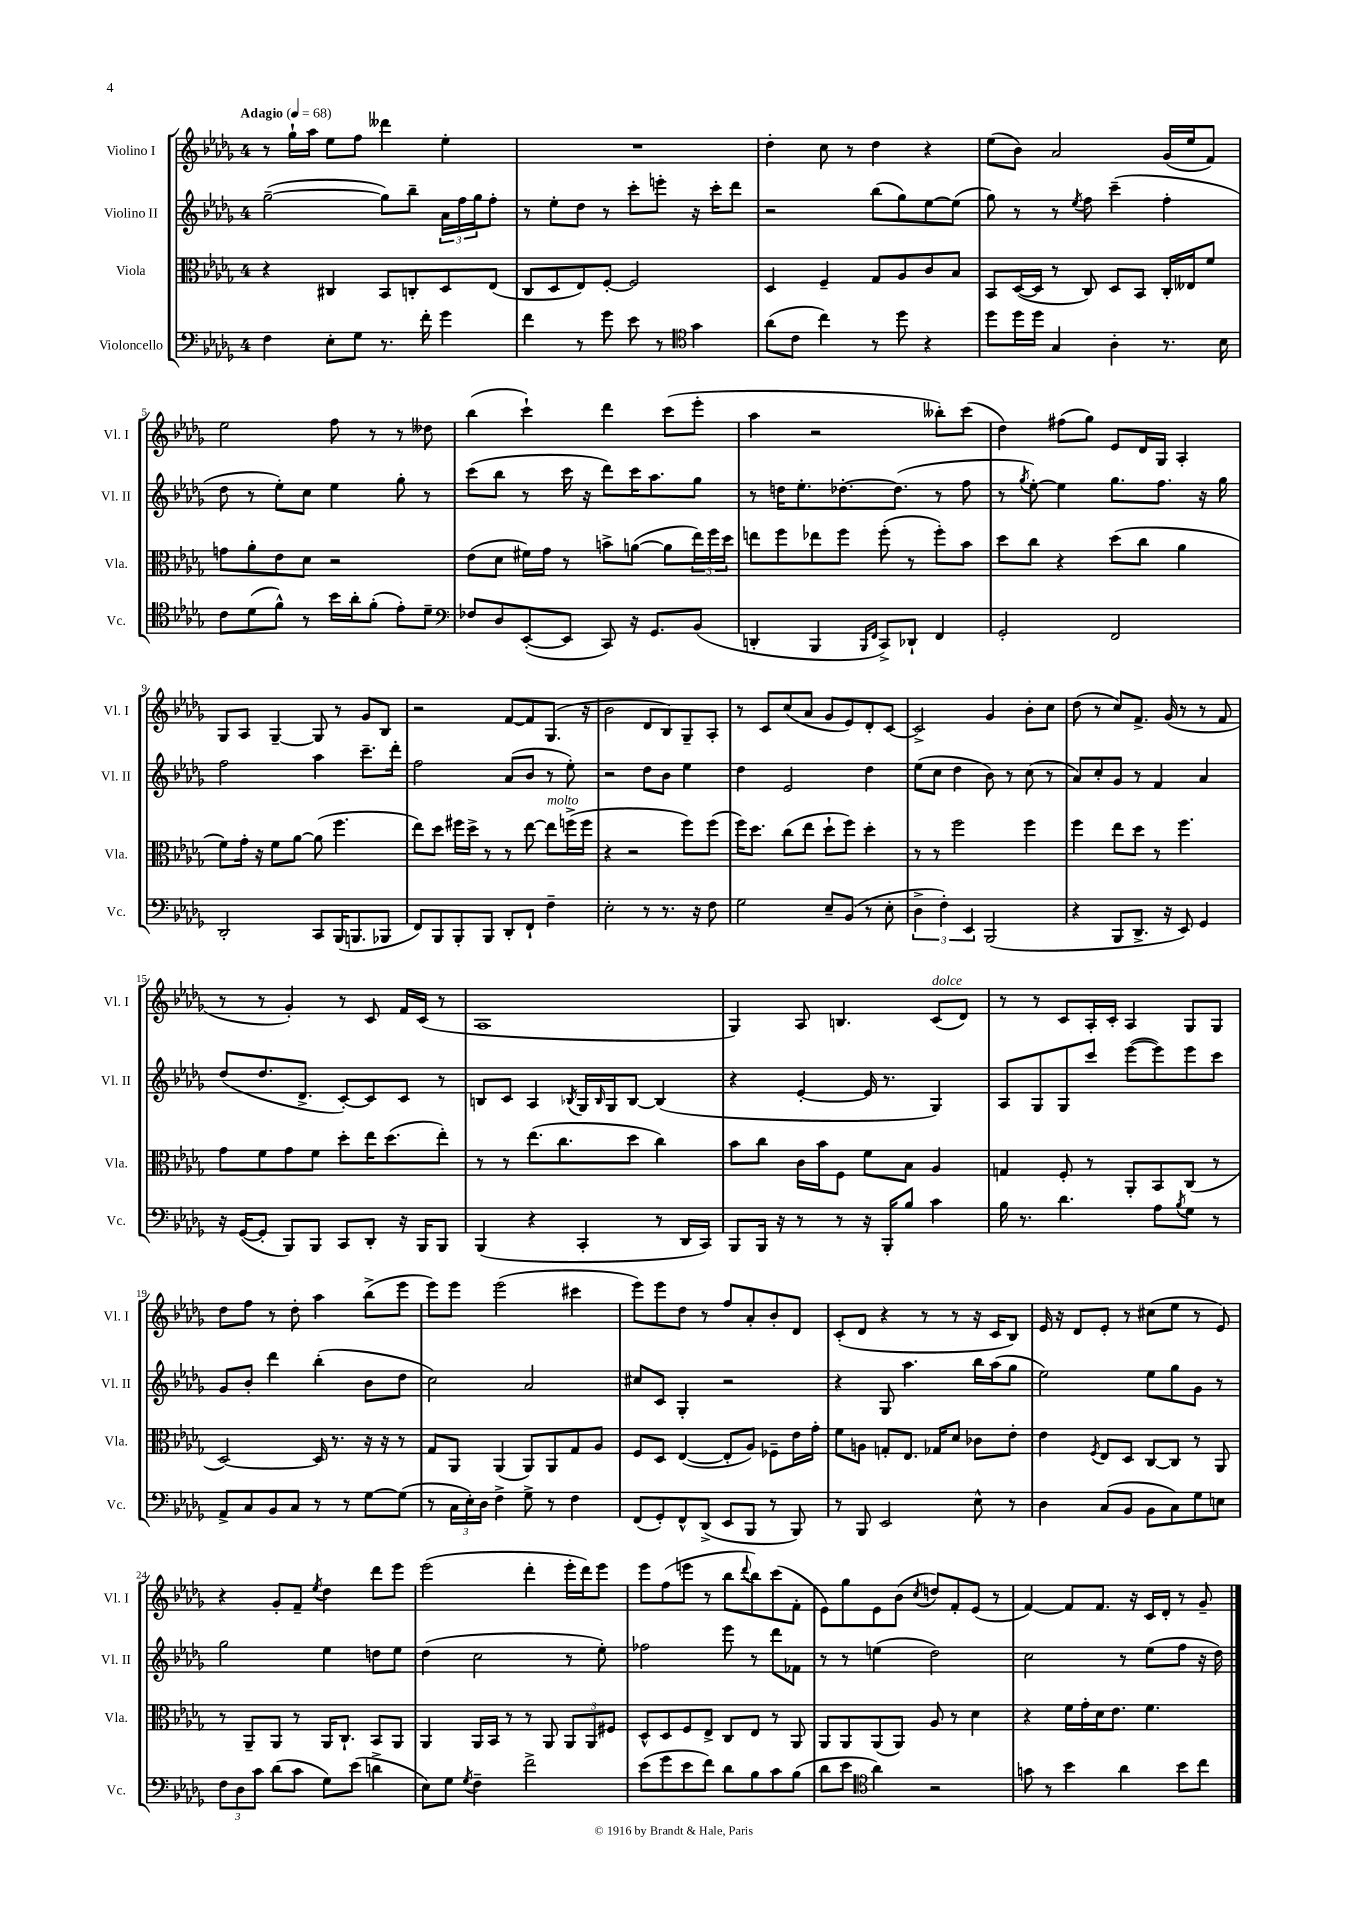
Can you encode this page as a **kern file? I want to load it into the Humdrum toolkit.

**kern	**kern	**kern	**kern
*part4	*part3	*part2	*part1
*staff4	*staff3	*staff2	*staff1
*I"Violoncello	*I"Viola	*I"Violino II	*I"Violino I
*I'Vc.	*I'Vla.	*I'Vl. II	*I'Vl. I
*clefF4	*clefC3	*clefG2	*clefG2
*k[b-e-a-d-g-]	*k[b-e-a-d-g-]	*k[b-e-a-d-g-]	*k[b-e-a-d-g-]
*M4/4	*M4/4	*M4/4	*M4/4
*MM68	*MM68	*MM68	*MM68
=1	=1	=1	=1
!	!	!	!LO:TX:a:B:t=Adagio
4F\	4r	([2gg-~\	8r
.	.	.	16gg-`\LL
.	.	.	16aa-\JJ
8E-'\L	4C#X/	.	8ee-\L
8G-\J	.	.	8ff\J
8.r	8BB-/L	8gg-\L])	4ddd--X\
.	8Cn'/	8bb-~\J	.
16f'\	.	.	.
4g-\	8D-/	24a-\LL	4ee-'\
.	.	24ff\	.
.	.	24gg-\J	.
.	(8E-/J	8ff'\J	.
=2	=2	=2	=2
4f\	8C/L	8r	1r
.	8D-/	8ee-'\L	.
8r	8E-/)	8dd-\J	.
8g-\	[8F'/J	8r	.
8e-\	2F/]	8ccc'\L	.
8r	.	8eeen'\J	.
*clefC4	*	*	*
4g-\	.	16r	.
.	.	16ccc'\KL	.
.	.	8ddd-\J	.
=3	=3	=3	=3
(8a-\L	4D-/	2r	4dd-'\
8c\J	.	.	.
4cc\)	4F~/	.	8cc\
.	.	.	8r
8r	8G-/L	(8bb-\L	4dd-\
8dd-\	8A-/	8gg-\)	.
4r	8c/	[8ee-\	4r
.	8B-/J	(8ee-\J]	.
=4	=4	=4	=4
8dd-\L	8BB-/L	8gg-\)	(8ee-\L
16dd-\L	([16D-/L	8r	8b-\J)
16dd-\JJ	16D-/JJ]	.	.
4G-/	8r	8r	2a-/
.	.	8qee-/	.
.	8C/)	8ff\	.
4A-'\	8D-/L	(4ccc~\	.
.	8BB-/J	.	.
8.r	16C'/LL	4ff'\	(16g-/LL
.	16E--X/J	.	16ee-/J
.	8f/J	.	8f/J)
16B-\	.	.	.
!!LO:LB:g=z
=5	=5	=5	=5
8c\L	8gn\L	8dd-\	2ee-\
(8d-\	8a-'\	8r	.
8f^^\J)	8e-\	8ee-'\L)	.
8r	8d-\J	8cc\J	.
16b-\LL	2r	4ee-\	8ff\
16a-'\J	.	.	.
(8f'\J	.	.	8r
8e-'\L)	.	8gg-'\	8r
8d-~\J	.	8r	8dd--X\
=6	=6	=6	=6
*clefF4	*	*	*
8F-X/L	(8e-\L	(8ccc\L	(4bb-\
8D-/	8d-\J	8bb-\J	.
([8EE-'/	16f#X\LL)	8r	4ccc`\)
.	16g-\JJ	.	.
8EE-/J]	8r	16ccc\	.
.	.	16r	.
8CC/)	8bn^\L	8ddd-\L)	4ddd-\
16r	([8an\J	16ccc\K	.
8.GG-/L	.	8.aa-\	.
.	8a\L]	.	(8ccc\L
(8BB-/J	24ee-\L)	8gg-\J	8eee-'\J
.	24ff\	.	.
.	24dd-\JJ	.	.
=7	=7	=7	=7
4DDn'/	8een\L	8r	4aa-\
.	8ff\	16ddn\KL	.
.	.	8.ee-'\	.
4BBB-/	8ee-X\	.	2r
.	8ff\J	[8.dd-X'\	.
16qqBBB-/LL	.	.	.
16qqFF/JJ	.	.	.
8CC^/L)	(8ff'\	.	.
.	.	(8.dd-\J]	.
8DD-X`/J	8r	.	.
4FF/	8ff'\L)	8r	8bb--X'\L)
.	8b-\J	8ff\	(8ccc\J
=8	=8	=8	=8
2GG-'/	8dd-\L	8r	4dd-\)
.	.	8qgg-/	.
.	8cc\J	[8ee-'\)	.
.	4r	4ee-\]	(8ff#X\L
.	.	.	8gg-\J)
2FF/	(8dd-\L	8.gg-\L	8e-/L
.	8cc\J	.	16d-/L
.	.	8.ff\J	16G-/JJ
.	4a-\	.	4A-'/
.	.	16r	.
.	.	16gg-\	.
!!LO:LB:g=z
=9	=9	=9	=9
2DD-'/	8f\L)	2ff\	8G-/L
.	16g-'\Jk	.	8A-/J
.	16r	.	.
.	8f\L	.	[4G-~/
.	[8a-\J	.	.
8CC/L	(8a-\]	4aa-\	8G-/]
(16BBB-/K	4.ff\	.	8r
8.BBBn/	.	.	.
.	.	8.ccc~\L	8g-/L
8BBB-X/J	.	.	8B-/J
.	.	16ddd-'\Jk	.
=10	=10	=10	=10
8FF/L)	8ee-\L)	2ff\	2r
8BBB-/	8dd-\J	.	.
8BBB-'/	16ff#X\LL	.	.
.	16dd-^\JJ	.	.
8BBB-/J	8r	.	.
8DD-'/L	8r	(8a-/L	[8f/L
8FF`/J	[8ee-\	8b-/J	8f/]
!	!LO:TX:a:i:t=molto	!	!
4F~\	8ee-\L]	8r	(8.G-/J
.	(16ffn^\L	8ee-'\)	.
.	16ff\JJ	.	16r
=11	=11	=11	=11
2E-'\	4r	2r	2b-\
.	2r	.	.
8r	.	8dd-\L	8d-/L
8.r	.	8b-\J	8B-/)
.	8ff\L)	4ee-\	8G-~/
16r	.	.	.
8F\	(8ff\J	.	8A-'/J
=12	=12	=12	=12
2G-\	16ff\KL)	4dd-\	8r
.	8.dd-\J	.	.
.	.	.	8c/L
.	(8cc\L	2e-/	(8cc/
.	8ee-\J	.	8a-/J
8E-~/L	8dd-`\L	.	8g-/L
(8BB-/J	8ff\J)	.	8e-/)
8r	4dd-'\	4dd-\	8d-'/
8E-'\	.	.	[8c/J
=13	=13	=13	=13
6D-^\	8r	(8ee-\L	2c^/]
.	8r	8cc\J	.
6F'\)	.	.	.
.	2ff\	4dd-\	.
6EE-/	.	.	.
(2BBB-/	.	8b-\)	4g-/
.	.	8r	.
.	4ff\	(8cc\	8b-'\L
.	.	8r	8cc\J
=14	=14	=14	=14
4r	4ff\	8a-/L)	(8dd-\
.	.	8cc'/	8r
8BBB-/L	8ee-\L	8g-/J	8cc/L)
8.DD-^/J	8dd-\J	8r	8.f^/J
.	8r	4f/	.
16r	.	.	(16g-/
8EE-/)	4.ff\	.	8r
4GG-/	.	4a-/	8r
.	.	.	8f/
!!LO:LB:g=z
=15	=15	=15	=15
16r	8g-\L	(8dd-/L	8r
([16GG-/KL	.	.	.
8GG-'/J]	8f\	8.dd-/	8r
8BBB-/L)	8g-\	.	4g-'/)
.	.	8.d-^/J	.
8BBB-/J	8f\J	.	.
8CC/L	8dd-'\L	[8c'/L)	8r
8DD-'/J	16ee-\K	8c/]	8c/
.	(8.dd-\	.	.
16r	.	8c/J	16f/LL
16BBB-/KL	.	.	(16c/JJ
8BBB-/J	8ee-'\J)	8r	8r
=16	=16	=16	=16
(4BBB-/	8r	8Bn/L	1A-
.	8r	8c/J	.
4r	(8.ee-\L	4A-/	.
.	8.cc\	.	.
.	.	8qB-X/	.
4CC'/	.	16G-/LL	.
.	.	16qqB-/	.
.	.	16G-/J	.
.	8dd-\J	[8B-/J	.
8r	4cc\)	(4B-/]	.
16DD-/LL	.	.	.
16CC/JJ)	.	.	.
=17	=17	=17	=17
8BBB-/L	8b-\L	4r	4G-/)
16BBB-/Jk	8cc\J	.	.
16r	.	.	.
8r	16c\LL	[4e-'/	8A-/
.	16b-\J	.	.
8r	8F\J	.	4.Bn/
16r	8f\L	16e-/]	.
16BBB-'/KL	.	8.r	.
8B-/J	8B-\J	.	.
!	!	!	!LO:TX:a:i:t=dolce
4c\	4A-/	4G-/)	(8c/L
.	.	.	8d-/J)
=18	=18	=18	=18
16B-\	4Gn/	8A-/L	8r
8.r	.	.	.
.	.	8G-/	8r
4.d-\	8F'/	8G-/	8c/L
.	8r	8ccc/J	16A-'/L
.	.	.	16c'/JJ
.	8AA-'/L	([8eee-\L	4A-/
8A-\L	8BB-/	8eee-\])	.
8qB-/	.	.	.
8G-\J	(8C/J	8eee-\	8G-/L
8r	8r	8ccc\J	8G-/J
!!LO:LB:g=z
=19	=19	=19	=19
8AA-^/L	[2D-/)	8g-/L	8dd-\L
8C/	.	8b-'/J	8ff\J
8BB-/	.	4ddd-\	8r
8C/J	.	.	8dd-'\
8r	16D-/]	(4bb-'\	4aa-\
.	8.r	.	.
8r	.	.	.
[8G-\L	16r	8b-\L	(8bb-^\L
.	16r	.	.
(8G-\J]	8r	8dd-\J	8eee-\J
=20	=20	=20	=20
8r	8G-/L	2cc\)	8eee-\L)
24C\LL	8AA-/J	.	8eee-\J
24E-'\)	.	.	.
24D-\JJ	.	.	.
4F^\	(4AA-/	.	(2eee-\
8G-^\	8AA-/L)	2a-/	.
8r	8AA-/	.	.
4F\	8G-/	.	4ccc#X\
.	8A-/J	.	.
=21	=21	=21	=21
(8FF/L	8F/L	8cc#X/L	8eee-\L)
8GG-'/)	8D-/J	8c/J	8eee-\
8FF^^/	([4E-/	4G-'/	8dd-\J
(8DD-^/J	.	.	8r
8EE-/L	8E-'/L]	2r	8ff/L
8BBB-/J	8A-/J)	.	8a-'/
8r	8F-X~\L	.	8b-'/
8BBB-/)	16e-\L	.	8d-/J
.	16g-'\JJ	.	.
=22	=22	=22	=22
8r	8f\L	4r	(8c'/L
8BBB-/	8An\J	.	8d-/J
2EE-/	8Gn'/L	8G-/	4r
.	8.E-/J	4.aa-\	.
.	.	.	8r
.	16G-X/KL	.	.
.	8d-/J	.	8r
8E-^^\	8c-X\L	16bb-\LL	16r
.	.	(16aa-\J	16c/KL
8r	8e-'\J	8gg-\J	8B-/J)
=23	=23	=23	=23
4D-\	4e-\	2ee-\)	16e-/
.	.	.	16r
.	.	.	8d-/L
.	8qF/	.	.
(8C/L	8E-/L	.	8e-'/J
8BB-/J	8D-/J	.	8r
8BB-\L	[8C/L	8ee-\L	(8cc#X\L
8C\)	8C/J]	8gg-\	8ee-\J
8G-\	8r	8g-\J	8r
8En\J	8AA-/	8r	8e-/)
!!LO:LB:g=z
=24	=24	=24	=24
12F\L	8r	2gg-\	4r
12D-\	.	.	.
.	8AA-~/L	.	.
12c\J	.	.	.
(8d-\L	8AA-/J	.	8g-'/L
8c\J	8r	.	8f~/J
.	.	.	8qee-/
8G-\L)	16AA-/KL	4ee-\	4dd-\
.	8.C`/J	.	.
(8e-\J	.	.	.
4dn^\	8BB-/L	8ddn\L	8ddd-\L
.	8AA-/J	8ee-\J	8eee-\J
=25	=25	=25	=25
8E-\L)	4AA-/	(4dd-\	(2eee-\
8G-\J	.	.	.
8qG-/	.	.	.
4F~\	16AA-/LL	2cc\	.
.	16BB-/JJ	.	.
.	8r	.	.
2f^\	8r	.	4ddd-'\
.	8AA-/	.	.
.	12AA-/L	8r	16eee-'\LL
.	.	.	16ddd-\J)
.	12AA-/	.	.
.	.	8ee-'\)	8eee-\J
.	12F#X/J	.	.
=26	=26	=26	=26
(8e-\L	8D-^^/L	2ff-X\	8eee-\L
8g-\	8D-/	.	(8ff\
8e-\	8F/	.	8eeen\J
8f\J)	8E-^/J	.	8r
8d-\L	8C/L	8eee-\	8bb-\L
.	.	.	8qqddd-/
8B-\	8E-/J	8r	8bb-\)
8c\	8r	8ddd-\L	(8ccc\
(8B-\J	8AA-/	8f-X\J	8f'\J
=27	=27	=27	=27
8d-\L	8AA-/L	8r	8e-\L)
8e-\J	8AA-/	8r	8gg-\
*clefC4	*	*	*
4a-\)	(8AA-/	(4een\	8e-\
.	8AA-/J)	.	(8b-\J
.	.	.	8qcc/
2r	8A-/	2dd-\)	8ddn/L)
.	8r	.	8f'/
.	4d-\	.	(8e-/J
.	.	.	8r
=28	=28	=28	=28
8gn\	4r	2cc\	[4f/)
8r	.	.	.
4b-\	16f\LL	.	8f/L]
.	16g-'\	.	.
.	16d-\J	.	8.f/J
.	8.e-\J	.	.
4a-\	.	8r	.
.	.	.	16r
.	4.f\	(8ee-\L	16c/LL
.	.	.	16d-'/JJ
8b-\L	.	8ff\J	8r
8cc\J	.	16r	8g-~/
.	.	16dd-\)	.
==	==	==	==
*-	*-	*-	*-
